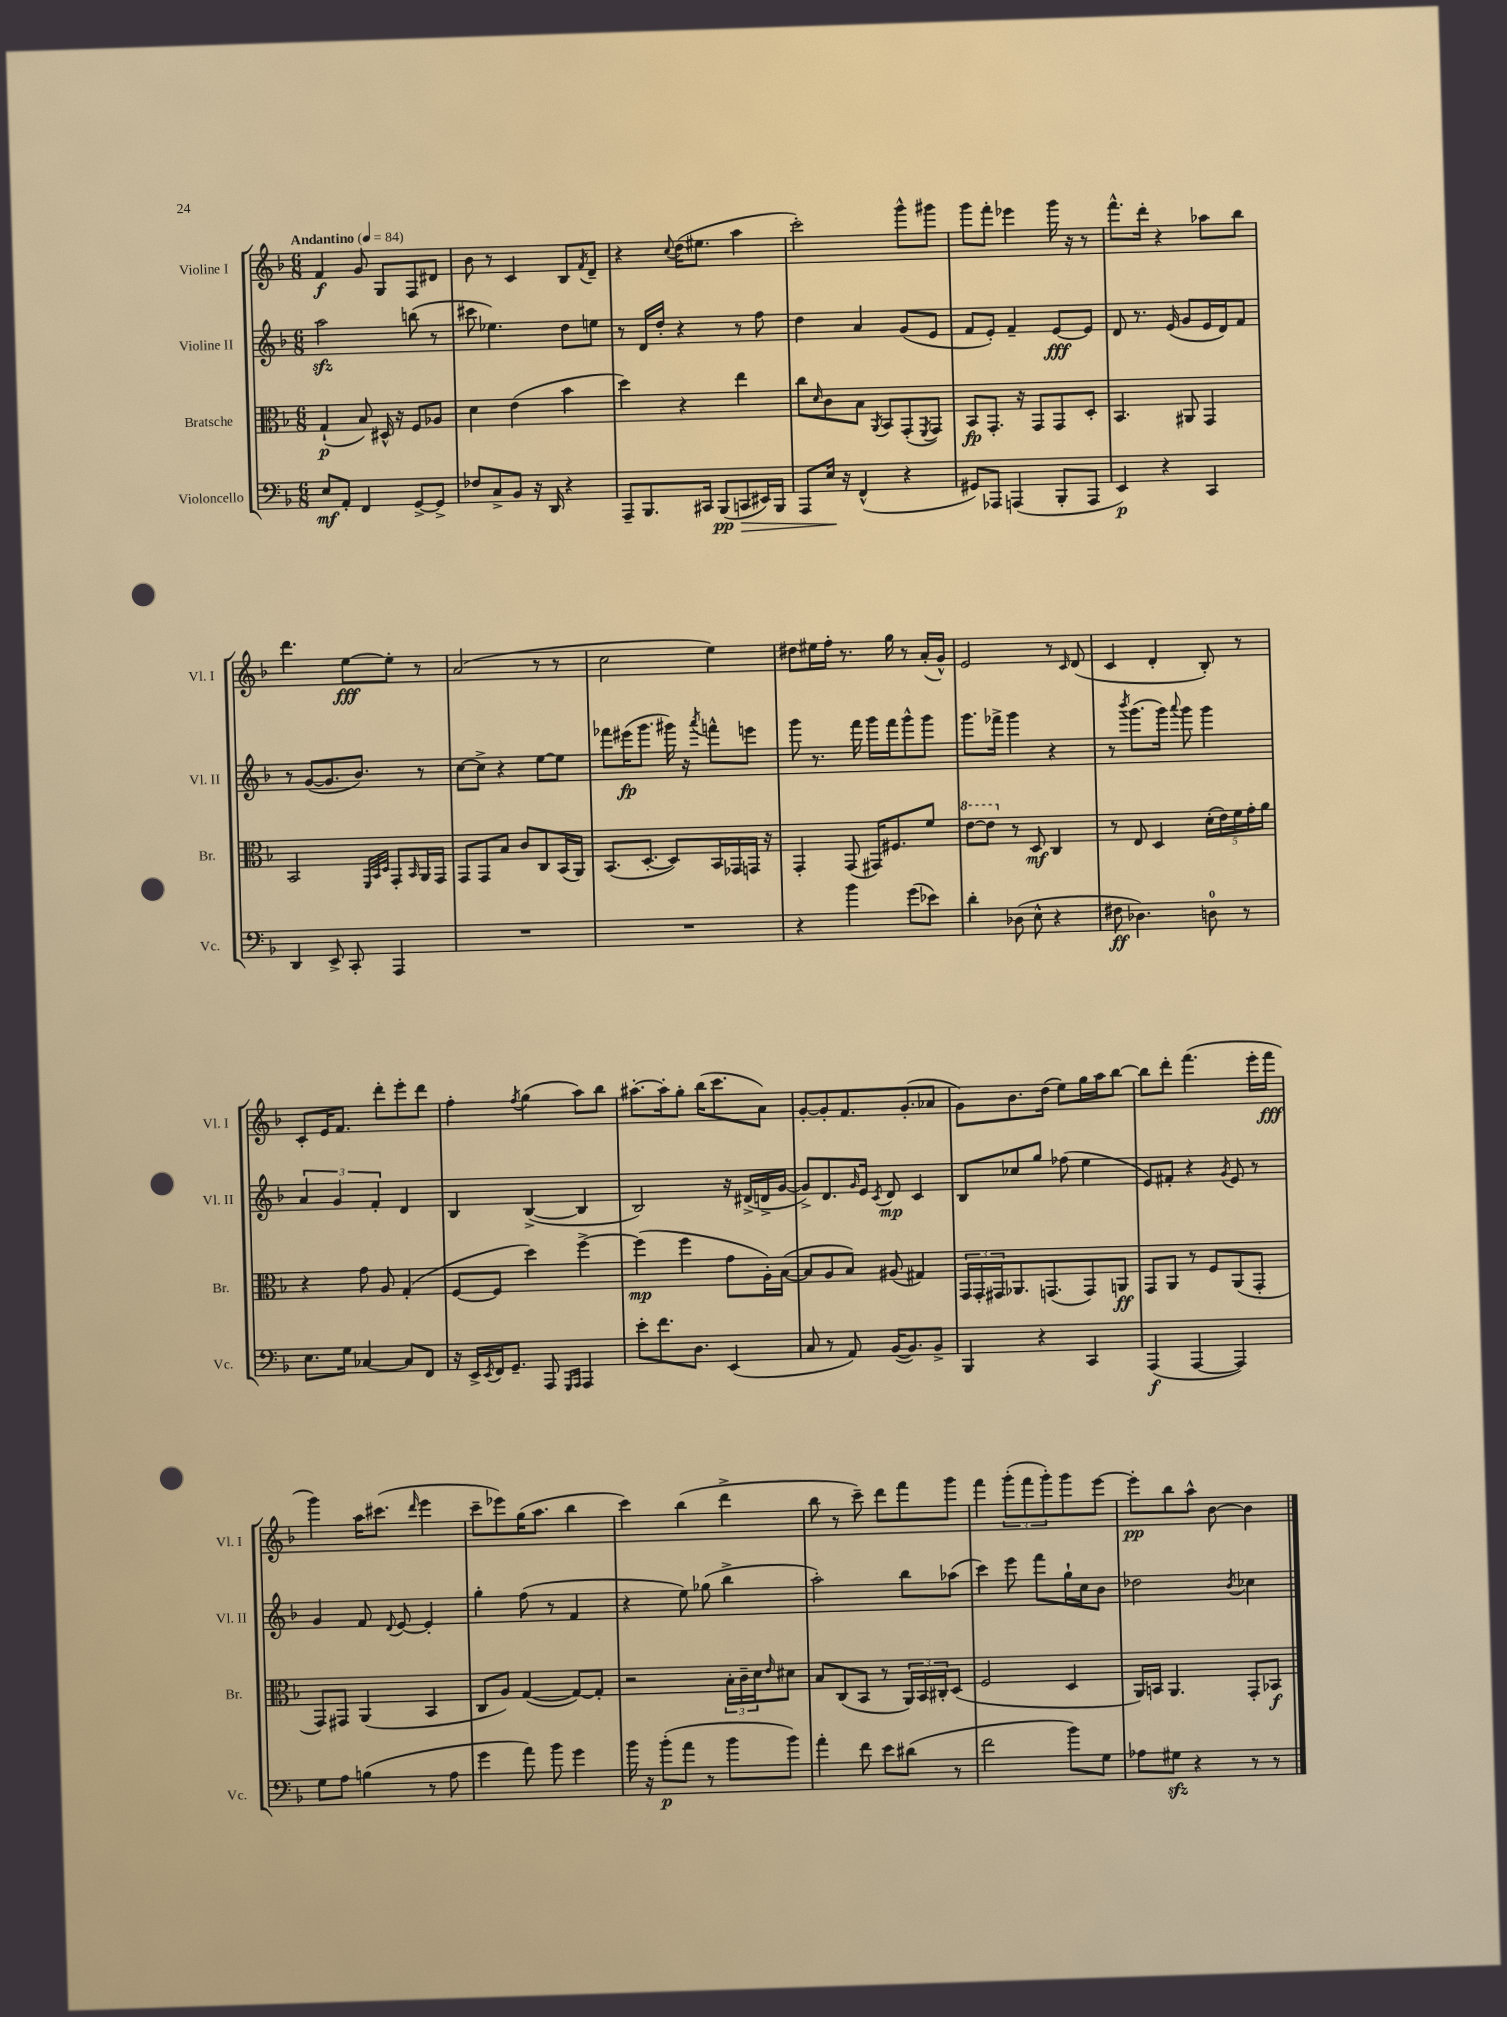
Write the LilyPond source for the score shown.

<<
\new StaffGroup <<
\new Staff = "s0" \with { instrumentName = "Violine I" shortInstrumentName = "Vl. I" } {
    \clef treble \key f \major \numericTimeSignature \time 6/8 \tempo "Andantino" 4 = 84
    f'4\f g'8 g8 f8 dis'8 |
    bes'8 r8 c'4 bes8 \acciaccatura { f'8 } d'8-- |
    r4 \appoggiatura { c''8 } d''16( eis''8. a''4 |
    c'''2-.) g'''8-^ gis'''8 |
    g'''8 f'''8-. ees'''4 g'''16 r16 r8 |
    f'''8.-^ d'''16-. r4 aes''8 bes''8 |
    d'''4. e''8~\fff e''8-. r8 |
    a'2( r8 r8 |
    c''2 e''4) |
    dis''8 eis''16 f''16-. r8. g''16 r8 a'16-.( g'16-^) |
    e'2 r8 \grace { c'16 } d'8( |
    c'4 d'4-. bes8-.) r8 |
    c'8-. e'16 f'8. d'''8-. e'''8-. d'''8 |
    f''4-. \acciaccatura { f''8 } g''4( a''8) bes''8 |
    ais''8.~-. ais''16-. g''8-. bes''16( c'''8. a'8) |
    g'8~-. g'8-. f'8. g'8.-.( aes'8 |
    g'8) bes'8. d''16( e''8) g''16 a''16 bes''8~ |
    bes''8 d'''8-. f'''4.( e'''16-. f'''16\fff |
    g'''4) a''16 cis'''8.( \grace { d'''16 } e'''4 |
    c'''8-- ees'''8) g''16( a''8. bes''4 |
    c'''4) bes''4( d'''4-> |
    bes''8 r8 c'''8--) d'''8 f'''8 g'''8 |
    f'''4 \tuplet 3/2 { g'''8-.( f'''8 g'''8-.) } g'''8 e'''8~ |
    e'''8-.\pp bes''8 a''8-^ bes'8~ bes'4 \bar "|." |
}
\new Staff = "s1" \with { instrumentName = "Violine II" shortInstrumentName = "Vl. II" } {
    \clef treble \key f \major \numericTimeSignature \time 6/8
    a''2\sfz b''8( r8 |
    cis'''8 ees''4.) d''8 e''8 |
    r8 d'16 d''16-. r4 r8 f''8 |
    d''4 a'4 g'8( e'8 |
    f'8 e'8-.) f'4-- e'8~\fff e'8 |
    d'8 r8. e'16( g'8 e'16 d'16) f'8 |
    r8 g'8~( g'8. bes'8.) r8 |
    c''8~ c''8-> r4 e''8~ e''8 |
    fes'''8 eis'''16\fp( g'''8. gis'''16) r16 \acciaccatura { a'''8 } f'''8-^ e'''8 |
    g'''8 r8. f'''16 g'''16 f'''16 g'''8-^ g'''8 |
    g'''8. fes'''16-> g'''4 r4 |
    r8 \acciaccatura { bes'''8 } g'''8.( g'''16) \appoggiatura { a'''8 } g'''8 g'''4 |
    \tuplet 3/2 { a'4 g'4 f'4-. } d'4 |
    bes4 bes4~->( bes4 |
    bes2) r16 dis'16->( d'16-> g'16~ |
    g'8->) d'8. \grace { g'16 } e'16 \acciaccatura { c'8 } d'8\mp c'4 |
    bes8 ces''8 g''8 fes''8( e''4 |
    e'8) fis'8-. r4 \acciaccatura { g'8 } e'8 r8 |
    g'4 f'8 \appoggiatura { d'8 } e'8~ e'4-. |
    g''4-. f''8( r8 f'4 |
    r4 e''8) ges''8( bes''4-> |
    a''2-.) bes''8 aes''8( |
    c'''4) e'''8 f'''8 g''16-! c''16 bes'8 |
    des''2 \acciaccatura { bes'8 } ces''4 \bar "|." |
}
\new Staff = "s2" \with { instrumentName = "Bratsche" shortInstrumentName = "Br." } {
    \clef alto \key f \major \numericTimeSignature \time 6/8
    g4-!\p( bes8) dis16-^ r16 f8 aes8 |
    d'4 e'4( bes'4 |
    d''4) r4 e''4 |
    c''8 \grace { d'16 } c'8 bes8 \acciaccatura { a,8 } bes,8 g,8-.( \acciaccatura { f,8 } g,8) |
    bes,8\fp g,8.-. r16 g,8 g,8 d8-. |
    bes,4. ais,8 g,4 |
    bes,2 \grace { f,32 bes,32 d32 } g,8-. \grace { bes,16 } a,16 g,16 |
    g,8 g,8 bes8 c'8 c8 bes,16( a,16) |
    bes,8.( d8.~-. d8) bes,16 ges,16 g,16 r16 |
    g,4-. g,8( gis,16) fis8. f'8 |
    \ottava #1 e''8~ e''8 \ottava #0 r8 d8\mf c4 |
    r8 e8 d4 \tuplet 5/4 { d'16-.( e'16) f'16 g'16-. a'16 } |
    r4 g'8 a8 g4-.( |
    f8~ f8 d''4) f''4~-> |
    f''4\mp( f''4 g'8 a16-.) bes16~( |
    bes8 a8 bes8) ais8( gis4) |
    \tuplet 3/2 { g,16 g,16-. gis,16 } aes,8. g,8.( g,8) a,8\ff |
    g,8 a,8 r8 f8 a,8( g,8-. |
    g,8) gis,8 a,4( bes,4 |
    c8 a8) g4~( g8~) g8-. |
    r2 \tuplet 3/2 { bes16-. c'16-- d'16 } \grace { e'16 } dis'8 |
    bes8 c8( bes,8 r8 \tuplet 3/2 { a,16) bes,16 cis16-. } d8( |
    f2 d4 |
    a,16) b,16 a,4. g,8-. bes,8\f \bar "|." |
}
\new Staff = "s3" \with { instrumentName = "Violoncello" shortInstrumentName = "Vc." } {
    \clef bass \key f \major \numericTimeSignature \time 6/8
    e8\mf a,8-. f,4 g,8~-> g,8-> |
    fes8 c8-> bes,8 r16 d,16 r4 |
    a,,8-- bes,,8. cis,16 bes,,8\pp( c,8\> eis,16) bes,,16 |
    a,,8 e16\! r16 f,4-^( r4 |
    gis,8) aes,,8 a,,4( bes,,8-. a,,8 |
    e,4\p) r4 c,4 |
    d,4 e,8-> c,8-. a,,4 |
    R2. |
    R2. |
    r4 bes'4 g'8( ees'8) |
    d'4-. des8( e8-^ r4 |
    fis8\ff des4.) d8-0 r8 |
    e8. g16 ces4~ ces8 f,8 |
    r16 e,16-> \acciaccatura { e,8 } f,16 g,8.-- a,,8 \grace { g,,16 a,,16 } a,,4 |
    e'8-. f'8. d8. e,4( |
    c8 r8 a,8) bes,16~( bes,8.) bes,8-> |
    bes,,4 r4 c,4 |
    a,,4\f( a,,4~ a,,4) |
    g8 a8 b4( r8 a8 |
    g'4 a'8) bes'8 g'4 |
    bes'16 r16 bes'8-.\p( a'8 r8 bes'8 bes'8) |
    a'4-. f'8 e'8 dis'8( r8 |
    f'2 bes'8) g8 |
    aes8 gis8\sfz r4 r8 r8 \bar "|." |
}
>>
>>
\layout { \context { \Score \remove "Bar_number_engraver" } }
